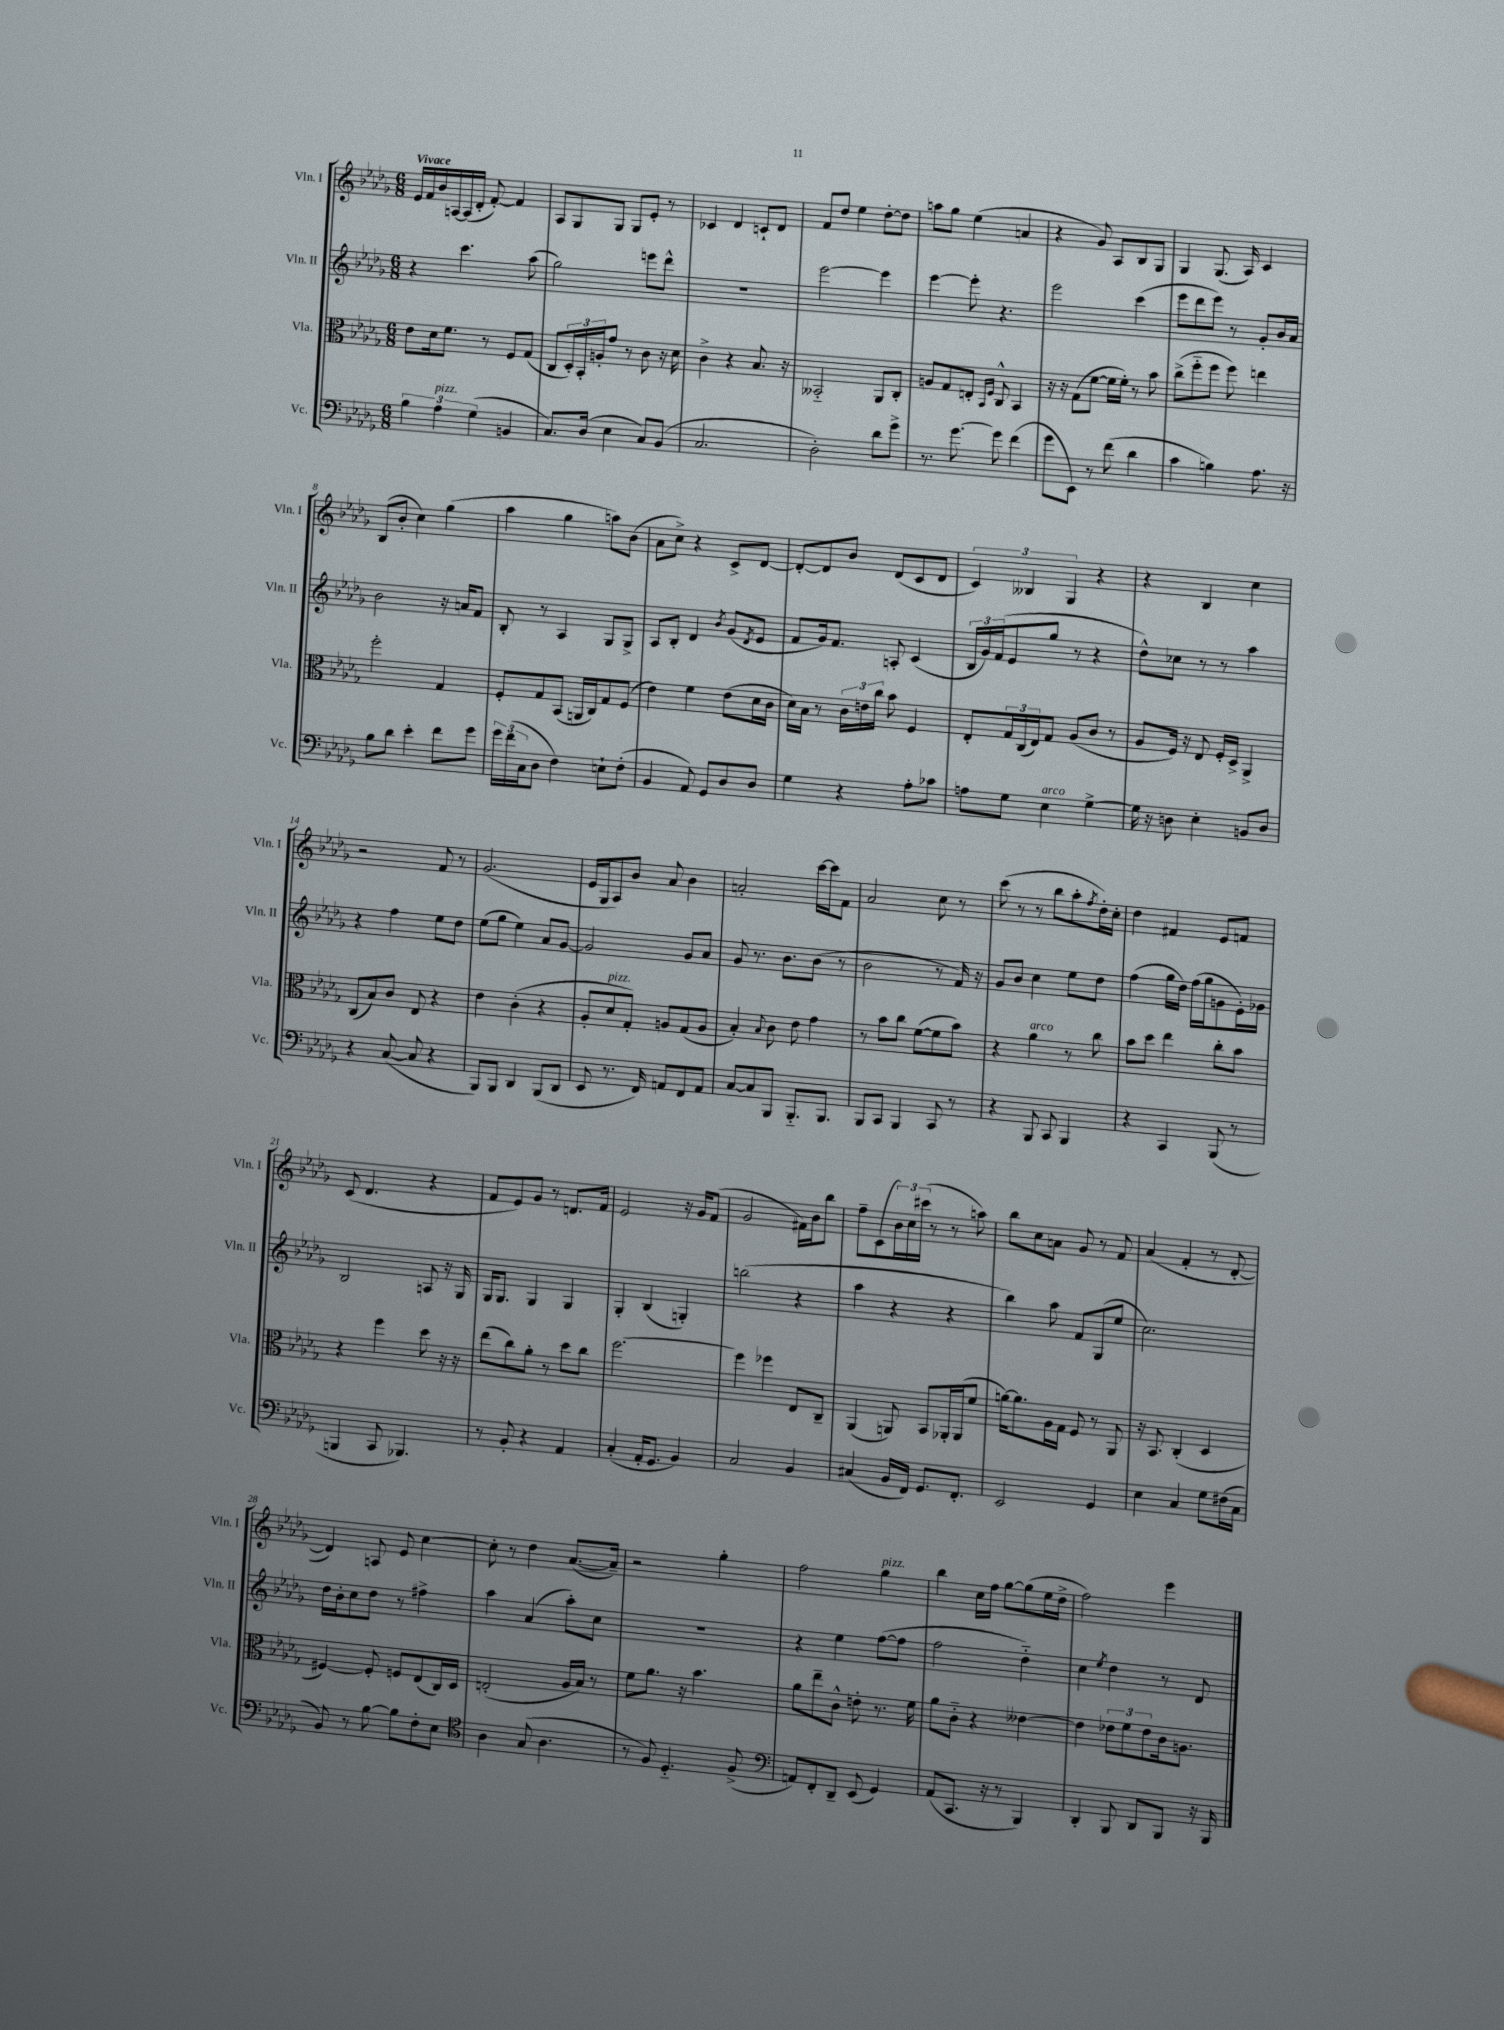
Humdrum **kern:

**kern	**kern	**kern	**kern
*staff4	*staff3	*staff2	*staff1
*clefF4	*clefC3	*clefG2	*clefG2
*k[b-e-a-d-g-]	*k[b-e-a-d-g-]	*k[b-e-a-d-g-]	*k[b-e-a-d-g-]
*M6/8	*M6/8	*M6/8	*M6/8
6B-	8e-	4r	16e-
.	.	.	16f
.	16d-	.	16b-
6A-	.	.	.
.	8.f	.	[16A
.	.	4.ccc	(16A]
.	.	.	16d-'
(6G-	.	.	.
.	8r	.	[8f')
4BB	8F	.	4f]
.	(8G-	(8aa-	.
=	=	=	=
8.C)	8C	2gg-)	8A-
.	24D-')	.	8G-
.	24BB-'	.	.
(16D-	.	.	.
.	24A'	.	.
4E-	8g-	.	8G-
.	8r	.	8G-
8C)	8c	8eee	8e-'
(8BB-	16r	8ddd-^^	8r
.	16d-	.	.
=	=	=	=
2.C	4c^	2.r	4c-
.	4r	.	4d-
.	8.B-	.	8c`
.	.	.	8d-
.	16r	.	.
=	=	=	=
2D-')	2BB--'~	[2eee-	8f
.	.	.	8dd-
.	.	.	4ee-
8d-	8AA-	4eee-]	[8dd-'
8g-^	8C'	.	8dd-]
=	=	=	=
8.r	8A	[4eee-	8aa
.	8G-	.	8gg-
[8.g-	.	.	.
.	8E'	8eee-']	(4ee-
.	16qqBB-	.	.
.	16qqF	.	.
8g-]	8C^^	4.r	.
(4f	4BB-	.	4a
=	=	=	=
8g-	16r	2eee-	4r
.	16r	.	.
8EE-)	(8G-	.	.
8r	[8f	.	8g-)
(8f	16f]	.	8A-
.	16f')	.	.
4d-	8r	(4ccc	8B-
.	8b-	.	8G-
=	=	=	=
4c	(8cc^	8eee-	4G-
.	8ff'~	8ddd-	.
4B)	8ff	8eee-)	(8.G-
.	8ff)	8r	.
.	.	.	16A-)
8.A-	4ee	8g-'	4c
.	.	16b-	.
16r	.	16a-	.
=	=	=	=
8B-	2ff'	2b-	(8B-
8d-	.	.	8b-'
4e-'	.	.	4cc)
8f	4G-	16r	(4gg-
.	.	16a	.
8g-	.	8f	.
=	=	=	=
24g-	8F'	8B-'	4aa-
(24f	.	.	.
24C	.	.	.
8D-	8G-	8r	.
4F)	(8BB-	4A-	4gg-
.	16AA	.	.
.	16C)	.	.
8E`	8G-	8G-	8aa)
(8F'	(8F	8G-^	(8b-
=	=	=	=
4BB-	4e-)	8A-	8a-
.	.	8B-'	8cc^)
8AA-)	4f	4d-	4r
8GG-	.	.	.
.	.	8qb-	.
8D-	(8e-	(8g-	8c^
.	.	8qd-	.
8D-	16d-	8e-	[8d-
.	16c	.	.
=	=	=	=
4G-	16d-)	8f	8d-'_
.	16B-	.	.
.	8r	16g-)	8d-]
.	.	8.f	.
4r	24c	.	8b-
.	24e	.	.
.	24cc	.	.
.	8b-	8A'	(8d-
8A-'	4F	(4c	8c
8c-	.	.	8d-
=	=	=	=
8A	8E-'	24B-	6c)
.	.	24g-)	.
.	.	(24f	.
8G-	24G-	8e-	.
.	(24C	.	6B--
.	24E-)	.	.
4E-	8G-	8gg-	.
.	.	.	6G-
.	(8A-	8r	.
[4G-^	8c	4r	4r
.	8r	.	.
=	=	=	=
16G-]	8A-	8dd-^^)	4r
16r	.	.	.
8D	16F)	8cc-	.
.	16r	.	.
4E-'	8E-	8r	4B-
.	16F'	8r	.
.	16D-^	.	.
8BB	4AA-^	4aa-	4cc
8D	.	.	.
=	=	=	=
4r	(8C	4r	2r
.	8B-)	.	.
([8C	8c	4ff	.
8C]	8E-	.	.
4r	4r	8ee-	8f
.	.	8dd-	8r
=	=	=	=
8BBB-)	4e-	(8ee-	(2.g-
8BBB-	.	8gg-	.
4DD-	(4c'	4ee-)	.
(8BBB-	4r	8a-	.
8DD-	.	[8g-	.
=	=	=	=
8EE-	8A-'	2g-]	16e-
.	.	.	16G-
8.r	8d-	.	8A-)
.	8G-')	.	8b-
16FF)	.	.	.
8AA	8A	.	8a-
8FF	(8G-	8g-	4b-
8AA	8A	8a-	.
=	=	=	=
[8C	4B-')	8g-	2a'
8C]	.	8.r	.
.	8qqB-	.	.
8BBB-	8c	.	.
.	.	8.b-	.
8.BBB-'~	8e-	.	.
.	4g-	(8b-	[16ccc
8.BBB-	.	.	16ccc]
.	.	8r	8f
=	=	=	=
8BBB-	8r	2b-	2a-
8CC	8b-	.	.
4BBB-	8cc	.	.
.	([8f	.	.
8CC	8f]	8r	8cc
8r	8b-)	16f)	8r
.	.	16r	.
=	=	=	=
4r	4r	8g-	(8ccc
.	.	8b-	8r
8BBB-	4a-	4cc	8r
8CC	.	.	8bb-
4BBB-	8r	8ee-	8aa-'
.	.	.	8qff
.	8cc	8dd-	16dd-')
.	.	.	16cc'
=	=	=	=
4r	8b-	(4ff	4dd-
.	8dd-	.	.
4CC	4ee-	16gg-	4f#
.	.	16dd-)	.
.	.	(16ff	.
.	.	16gg-	.
(8BBB-	8cc'	8g	8e-
8r	8b-	16e-')	8f
.	.	16g-	.
=	=	=	=
4BBB	4r	2B-	(8c
.	.	.	4.d-
8CC	4ff	.	.
4.BBB-)	.	.	.
.	8dd-	8A	4r
.	16r	16r	.
.	16r	16G-	.
=	=	=	=
8r	(8ee-	16G-	8f
.	.	8.G-	.
8BB-'	8cc)	.	8e-)
4r	8a-'	4G-	8g-
.	8r	.	8r
4AA-	8dd-	4G-	8.d
.	8cc	.	.
.	.	.	16f
=	=	=	=
(4C'	[2.ff	4G-'	2e-
16AA-'	.	(4B-	.
8.GG-	.	.	.
4BB-)	.	4G')	16r
.	.	.	16g-
.	.	.	(8f
=	=	=	=
2C	4ff]	(2bb	2g-
.	4ff-	.	.
4BB-	8E-	4r	16f#)
.	.	.	16b-
.	8C~	.	8bb-
=	=	=	=
(4C#	(4AA-	4aa-	8ff~
.	.	.	(8c
16BB-	8AA)	4r	24b-)
.	.	.	24cc
16FF)	.	.	.
.	.	.	(24ccc#
8.GG-	8BB-	.	8r
.	16AA-'	4r	8r
8.FF'	(16AA-	.	.
.	8f	.	8aa)
=	=	=	=
2EE-	[16a)	4bb-)	8bb-
.	8.a]	.	.
.	.	.	8cc
.	16A-	8aa-	8a
.	16G-	.	.
.	8F	8f	8g-
4GG-	8r	(8G-	8r
.	8AA-	8ee-	8f
=	=	=	=
4E-	16r	2.cc)	(4a-
.	8.BB-	.	.
4C	(4C'	.	4f'
8G-	4D-	.	8r
(16F#	.	.	[8d-'
16C	.	.	.
=	=	=	=
8BB-)	[4F#)	16dd-	4d-])
.	.	16b-'	.
8r	.	8cc	.
[8B-	8F#']	8dd-	8A
8B-]	8F	8r	8e-
8F'	(8E-	4ff#^	[4cc
8E-	16C)	.	.
.	16D-	.	.
=	=	=	=
*clefC4	*	*	*
4A-	(2E'	4aa-	8cc']
.	.	.	8r
(8G-	.	(4a-	4dd-
4.A-	.	.	.
.	16A-	8aa-')	([8.a-
.	16B-)	.	.
.	8r	8cc	.
.	.	.	16a-~])
=	=	=	=
8r	8f	2.r	2r
8F)	8.a-	.	.
4.D-'~	.	.	.
.	16r	.	.
.	4.b-	.	.
.	.	.	4gg-'
(8F^	.	.	.
=	=	=	=
*clefF4	*	*	*
8AA)	8a-	4r	2ff
8FF'	8ee-~	.	.
8DD-~	8c^^	4ee-	.
(8EE-	8e'	.	.
4GG-)	8.r	([8ff	4gg-
.	.	8ff]	.
.	16f	.	.
=	=	=	=
(8AA-	8a-	2ff	4bb-
8.CC	8c'~	.	.
.	4r	.	16cc
16r	.	.	16ff
8r	.	.	[8gg-
4BBB-)	[4e--	4dd-'~)	(8gg-]
.	.	.	16ee-
.	.	.	16dd-^
=	=	=	=
4DD-'	4e--]	4cc	2ff)
.	.	8qee-	.
8BBB-	12e-	4dd-	.
.	12f	.	.
8DD-	.	.	.
.	12e-	.	.
8BBB-	16c	8r	4eee-
.	8.A	.	.
16r	.	8d-	.
16BBB-	.	.	.
==	==	==	==
*-	*-	*-	*-
